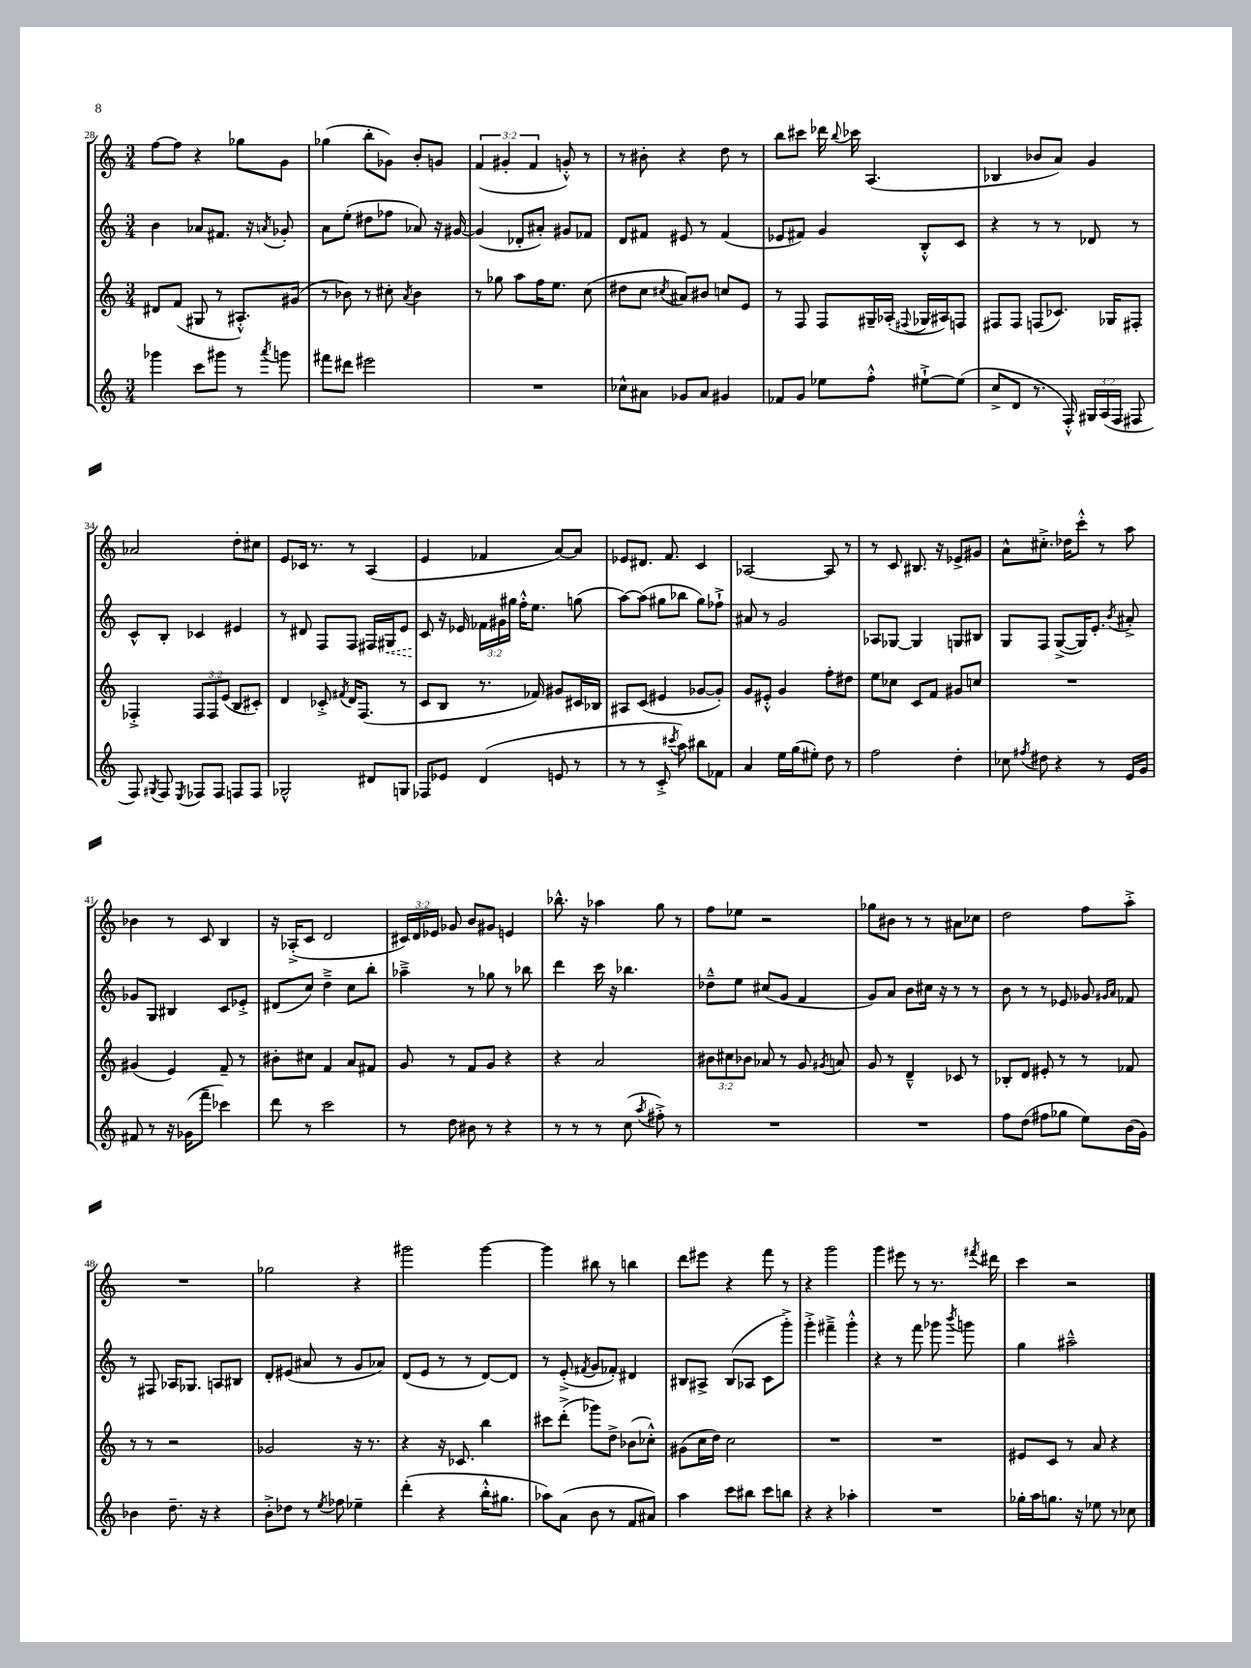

**kern	**kern	**kern	**kern
*staff4	*staff3	*staff2	*staff1
*clefG2	*clefG2	*clefG2	*clefG2
*k[]	*k[]	*k[]	*k[]
*M3/4	*M3/4	*M3/4	*M3/4
4ggg-\	8d#/L	4b\	[8ff\L
.	(8f/J	.	8ff\]J
8ccc\L	8G#/	8a-/L	4r
8ggg#\J	8r	8.f#/J	.
8r	8.A#'^^/L)	.	8gg-\L
.	.	16r	.
8qaaa/	.	8qa/	.
8ggg\	.	8g-'/	8g\J
.	(16g#/Jk	.	.
=	=	=	=
8fff#\L	8r	8a\L	(4gg-\
8ddd#\J	8b-\)	(8ee'\J	.
2eee#\	8r	8dd#\L	8bb'\L
.	8cc#'\	8ff-\J	8g-\J)
.	8qa/	.	.
.	4b-\	8a-/)	8b'/L
.	.	16r	8g/J
.	.	[16g#/	.
=	=	=	=
2.r	8r	(4g#/]	(6f/
.	8gg-\	.	.
.	.	.	6g#'/
.	8aa\L	8d-'/L	.
.	.	.	6f/
.	16ff\K	8a#'/J)	.
.	8.ee\J	.	.
.	.	8g#/L	8g'^^/)
.	(8cc\	8f-/J	8r
=	=	=	=
8cc-^^\L	8dd#\L	8d/L	8r
8a#\J	8cc\J	8f#/J	8b#'\
.	8qcc#/	.	.
8g-/L	8a#/L)	8e#/	4r
8a#/J	8b#/J	8r	.
4g#/	8cc/L	(4f#/	8dd\
.	8e/J	.	8r
=	=	=	=
8f-/L	8r	8e-/L	8bb\L
8g/J	8F/	8f#/J)	8ccc#\J
8ee-\L	8F/L	4g/	16ddd-\
.	.	.	8qqbb/
.	.	.	16ccc-\
8ff'^^\J	16G#~/L	.	(4.A/
.	(16A-'/JJ	.	.
.	8qqF#/	.	.
[8ee#`^\L	16G-/LL	8B'^^/L	.
.	16A#/J)	.	.
(8ee#\]J	8F/J	8c/J	.
=	=	=	=
8cc^/L	8F#/L	4r	4B-/
8d/J	8F#/J	.	.
8.r	(8F/L	8r	8b-/L
.	8.c-/J)	8r	8a/J)
16F'^^/)	.	.	.
24G#/LL	.	8d-/	4g/
(24A/	.	.	.
.	16G-/LK	.	.
24F/JJ	.	.	.
8F#/	8F#'/J	8r	.
=	=	=	=
8F/)	4F-'^/	8c^^/L	2a-/
8qG#/	.	.	.
8F/	.	8B'/J	.
8qE/	.	.	.
8F-/L	12F-/L	4c-/	.
.	12F-/	.	.
8F-/J	.	.	.
.	(12e/J	.	.
8F/L	8B/L	4e#/	8dd'\L
8F/J	8c#'/J)	.	8cc#\J
=	=	=	=
2G-^^/	4d/	8r	8e/L
.	.	8d#/	16c-/Jk
.	.	.	8.r
.	8c-'^/	8F/L	.
.	8qf#/	.	.
.	16d/LK	8F/J	8r
.	(8.F/J	.	.
8d#/L	.	16F#/LL	(4A/
.	.	16G#/J	.
8G/J	8r	8e/J	.
=	=	=	=
8F-/L	8c/L	8c/	4e/
8e-/J	8B/J	16r	.
.	.	16e-/	.
(4d/	8.r	24f-\LL	4f-/
.	.	24g#\	.
.	.	24gg#\JJ	.
.	.	16ff'^^\LK	.
.	16f-/)	8.ee\J	.
8e/	8g#/L	.	[8a/L)
8r	16c#/L	(8gg\	8a/]J
.	16B-/JJ	.	.
=	=	=	=
8r	8A#/L	[8aa\L)	8e-/L
8r	(8c/J	(8aa\]J	8.d#/J
8c'^/	4e#/	8gg#\L	.
.	.	.	8.f/
8qccc#/	.	.	.
8aa\)	.	8bb-\J	.
8bb#\L	[8g-/L	8gg#\L)	4c/
8f-\J	8g-'/]J)	8ff-`^\J	.
=	=	=	=
4a/	8g/L	8a#/	[2A-/
.	8e#'^^/J	8r	.
16ee\LL	4g/	2g/	.
(16gg\J	.	.	.
8ee#'\J)	.	.	.
8dd\	8ff'\L	.	8A-/]
8r	8dd#\J	.	8r
=	=	=	=
2ff\	8ee\L	8A-/L	8r
.	8cc-\J	[8G-/J	8c/
.	8c/L	4G-/]	8.B#/
.	8f/J	.	.
.	.	.	16r
4dd'\	8g#/L	8G/L	8e-^/L
.	8cc/J	8B#/J	8g#/J
=	=	=	=
8cc-\	2.r	8G/L	8a^^\L
8qff#/	.	.	.
8dd#\	.	8F/J	8.cc#'^\J
4r	.	([8G^/L	.
.	.	.	16dd-\LK
.	.	16G/]K)	8ccc'^^\J
.	.	8.e'/J	.
8r	.	.	8r
.	.	8qb/	.
16e/LL	.	8a#'^/	8aa\
16g/JJ	.	.	.
=	=	=	=
8f#/	(4g#/	8g-/L	4b-\
8r	.	8G/J	.
16r	4e/)	4B#/	8r
(16g-\LK	.	.	.
8fff~\J	.	.	8c/
4ccc-\)	8f~/	8c/L	4B/
.	8r	8e-'^/J	.
=	=	=	=
8ddd\	8b#'\L	(8d#/L	16r
.	.	.	(16A-'^/LK
8r	8cc#\J	8cc/J)	8c/J
2ccc\	4f/	4dd~^\	2d/
.	8a/L	8cc\L	.
.	8f#/J	8bb'\J	.
=	=	=	=
8r	8g/	4aa-~^\	24c#/LL)
.	.	.	24d/
.	.	.	24e-/JJ
8dd\	8r	.	8g-/
8b#\	8f/L	8r	8b/L
8r	8g/J	8gg-\	8g#/J
4r	4r	8r	4e/
.	.	8bb-\	.
=	=	=	=
8r	4r	4ddd\	8.bb-^^\
8r	.	.	.
.	.	.	16r
8r	2a/	16ccc\	4aa-\
.	.	16r	.
(8cc\	.	4.bb-\	.
8qaa/	.	.	.
8ff#'^\)	.	.	8gg\
8r	.	.	8r
=	=	=	=
2.r	12b#\L	8dd-~^^\L	8ff\L
.	12cc#\	.	.
.	.	8ee\J	8ee-\J
.	12b-\J	.	.
.	8a-/	(8cc#/L	2r
.	8r	8g/J	.
.	8g/	4f/	.
.	8qg#/	.	.
.	8a/	.	.
=	=	=	=
2.r	8g/	8g/L)	8gg-\L
.	8r	8a/J	8b#\J
.	4d~^^/	8b\L	8r
.	.	16cc#\Jk	8r
.	.	16r	.
.	8c-/	8r	8a#\L
.	8r	8r	8cc-\J
=	=	=	=
8ff\L	8B-'/L	8b\	2dd\
(8dd\J	8d/J	8r	.
8ff#\L	8e#'/	8r	.
8gg-\J	8r	8e-/	.
8ee\L)	8r	8g-/	8ff\L
.	.	16qqg#/LL	.
.	.	16qqa/JJ	.
(16b\L	8f-/	8f-/	8aa'^\J
16g\JJ)	.	.	.
=	=	=	=
4b-\	8r	8r	2.r
.	8r	8F#/	.
8.dd~\	2r	16A-/LK	.
.	.	8.G-/J	.
16r	.	.	.
4r	.	8A/L	.
.	.	8B#/J	.
=	=	=	=
8b'^\L	2g-/	8d'/L	2gg-\
8dd-\J	.	(8e#/J	.
8r	.	8a#/	.
8qee/	.	.	.
8ff-\	.	8r	.
4ee-~\	16r	8g/L	4r
.	8.r	.	.
.	.	8a-/J)	.
=	=	=	=
(4ddd'\	4r	(8d/L	2ggg#\
.	.	8e/J	.
4r	16r	8r	.
.	8.c-/	.	.
.	.	8r	.
16bb'^^\LK	4bb\	[8d/L)	[4ggg#\
8.gg#\J	.	.	.
.	.	8d/]J	.
=	=	=	=
8aa-\L)	8ccc#\L	8r	4ggg#\]
(8a\J	(8ddd'^\J	(8e'^/	.
.	.	8qf#/	.
8b\	8ggg-\L)	8g/L	8bb#\
8r	8dd^\J	8f-'/J)	8r
8f/L	(8b-\L	4d#/	4bb\
8a#/J)	8cc-'^^\J)	.	.
=	=	=	=
4aa\	(8g#\L	8B#/L	8ddd\L
.	16cc\L	8A#^/J	8eee#\J
.	16dd\JJ)	.	.
8ccc\L	2cc\	(8B#/L	4r
8bb#\J	.	8A-/J	.
8ccc\L	.	8c\L	8fff\
8bb\J	.	8ggg'^\J)	8r
=	=	=	=
4r	2.r	4ggg'^\	4r
4r	.	4fff#~^\	2ggg\
4aa-'\	.	4ggg'^^\	.
=	=	=	=
2.r	2.r	4r	4ggg\
.	.	8r	8eee#\
.	.	8fff\	8r
.	.	8ggg-\	8.r
.	.	8qbbb/	.
.	.	8ggg\	.
.	.	.	8qfff#/
.	.	.	16ddd#\
=	=	=	=
16gg-'\LL	8e#/L	4gg\	4ccc\
16aa\J	.	.	.
8.gg\J	8c/J	.	.
.	8r	2aa#~^^\	2r
16r	.	.	.
8ee-\	8a/	.	.
8r	4r	.	.
8cc-\	.	.	.
==	==	==	==
*-	*-	*-	*-
